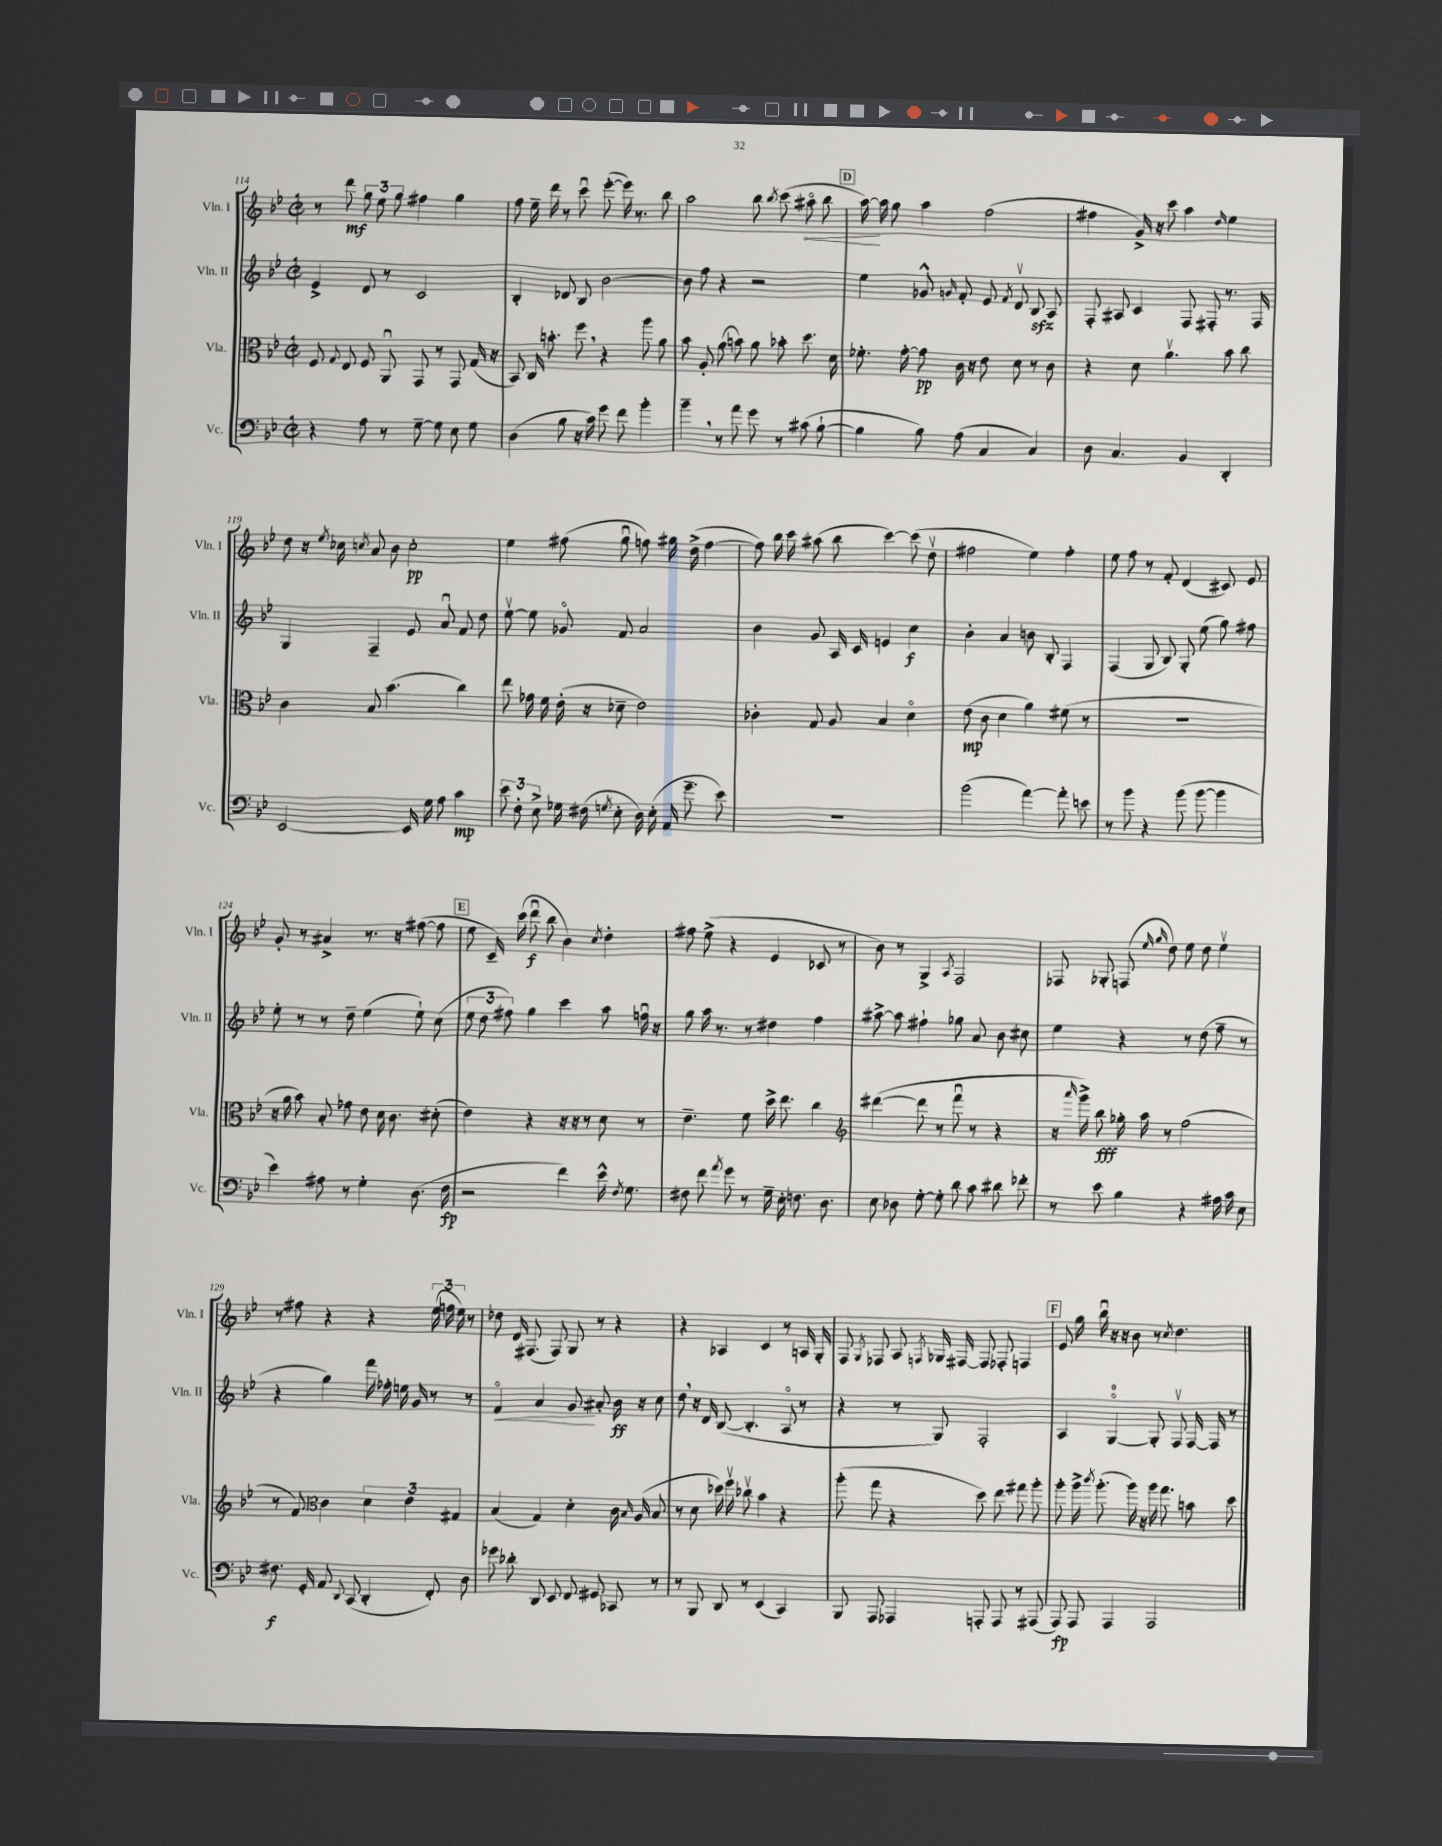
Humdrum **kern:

**kern	**kern	**kern	**kern
*staff4	*staff3	*staff2	*staff1
*clefF4	*clefC3	*clefG2	*clefG2
*k[b-e-]	*k[b-e-]	*k[b-e-]	*k[b-e-]
*M2/2	*M2/2	*M2/2	*M2/2
*met(c|)	*met(c|)	*met(c|)	*met(c|)
4r	8F	4e-^	8r
.	8qqG	.	.
.	8E-	.	8ddd
8A	8F	8d	12gg
.	.	.	12ee-
8r	8AAu	8r	.
.	.	.	12gg
[8G~	8GG	2c	4ff#
8G]	8r	.	.
8E-	8GG	.	4gg
8G	(16G	.	.
.	16r	.	.
=	=	=	=
(4D	8BB-)	4B-'	8ff
.	16C	.	16ee-~
.	8.b'	.	16ddd
8B-	.	8d-	8r
16r	8ff	8B-	8cccu
16c)	.	.	.
8g	4r	[2b-	([8eee-'
8f	.	.	16eee-])
.	.	.	8.r
4b-'	8aa	.	.
.	8a	.	8bb-
=	=	=	=
4b-~	8b-	8b-]	2aa
.	8A'	8ff	.
8r	(8a	4r	.
8a	8b)	.	.
8g	8a	2r	8bb-
.	.	.	8qbb-
8r	8b-'	.	(8ccc
(8c#	8.dd	.	8aa#o
[8B-`	.	.	8bb-
.	16d	.	.
=	=	=	=
4B-]	8.f-'	4ee-	[16aa)
.	.	.	16aa]
.	.	.	8gg
.	[16g'	.	.
8B-)	8g]	8g-^^	4aa
.	.	16qqg	.
(8A	16c	8f'	.
.	16r	.	.
4C	8e-	8e-	(2ff
.	.	8qf	.
.	8d	8dv	.
4C)	8r	8B-	.
.	8c	8A	.
=	=	=	=
8D	4r	8F'	4ff#
4.C	.	8A#	.
.	8d	4c	16g^)
.	.	.	16r
.	4.av	.	8ccc
4BB-	.	8F	4aa
.	.	8F#'	.
.	.	.	16qqdd
4DD'	8b-	8.r	4ee-
.	8cc	.	.
.	.	16F#	.
=	=	=	=
[2EE-	4c	4G	8dd
.	.	.	16r
.	.	.	8qee-
.	.	.	16cc-
.	.	.	8qcc
.	8B-	4F~	8a
.	(4.b-	.	8b-
16EE-]	.	8e-	2cc'
16G	.	.	.
8A	.	8au	.
4c	4cc)	8f	.
.	.	8dd	.
=	=	=	=
12e-	8ee-	[8ee-v	4ee-
12F'	.	.	.
.	16g-	8ee-]	.
12E-^	.	.	.
.	16f	.	.
16G-	(16e-'	8g-o	(8ff#
(16F#	16r	.	.
8qG	.	.	.
8E-'	8d-~	8f	8ggu
16D)	2e-)	2a	8ff)
(16E-'	.	.	.
16AA	.	.	16gg#
8.g~	.	.	(16dd^
.	.	.	[4ff
8e-)	.	.	.
=	=	=	=
1r	4c-'	4b-	8ff])
.	.	.	16bb-
.	.	.	16ccc
.	8G	8g	(8aa#
.	8A	16A	8bb-
.	.	16c	.
.	4B-	4e	[4ccc)
.	4do	4cc	(8ccc]
.	.	.	8ddv
=	=	=	=
(2b-	(8e-	4b-'	2ff#
.	8c	.	.
.	4d	4a	.
[4a)	4a)	8b	4ee-)
.	.	8B-'	.
8a']	(8f#	4F	4ff#'
8e	8r	.	.
=	=	=	=
8r	1r	(4F	8ee-
8b-	.	.	8ff
4r	.	8G	8r
.	.	8B-)	8f'
(8b-	.	8G'	(4d
[8b-	.	(8ee-	.
4b-]	.	8gg)	8c#)
.	.	8ff#	8e-
=	=	=	=
4e-)	16r	8ee-'	8g'
.	16a	.	.
.	8b-)	8r	8r
8A#	8B-'	8r	4a#^
8r	8g-	8dd~	.
4G'	8e-	(4ee-	8.r
.	16d	.	.
.	8.c	.	16r
(8.D	.	8ee-`)	([8ff#
.	(8d#'	(8cc	8ff#]
16F	.	.	.
=	=	=	=
2r	4e-)	12ee-	8ee-
.	.	12dd	.
.	.	.	16c~)
.	.	12ff#)	.
.	.	.	(16ccc
.	4r	4gg	8dddu
.	.	.	8bb-
4f)	16r	4ccc	4b-)
.	16r	.	.
.	8r	.	.
.	.	.	8qcc
16e-^^	8d	8aa	4dd'
8qF	.	.	.
8.G	.	.	.
.	8r	16ffu	.
.	.	16r	.
=	=	=	=
8F#	4.e-~	8gg	8ff#
8f	.	16aa	(8ee-^
.	.	8.r	.
8qa	.	.	.
8g	.	.	4r
8r	8f	8r	.
16G~	16dd^	4dd#	4e-
16E-'	8.ee-	.	.
8.F	.	.	.
.	4cc	4ff	8c-
8.D	.	.	.
.	.	.	8r
=	=	=	=
*	*clefG2	*	*
8E-	([4ddd#	[8aa#^	8b-)
8D-	.	8aa#]	8r
[8G'	8ddd#]	4ff#`	4G^
8G']	8r	.	.
.	.	.	8qA
8d	8fffu	8gg-	2F
8c	8r	8a	.
8d#	4r	8b-	.
8f-'	.	8cc#	.
=	=	=	=
8r	16r	4ee-	8F-
.	16qqaaa	.	.
.	16ggg^)	.	.
8e-	8bb-	.	8G-'
4B-	16gg-'	4r	(8F
.	16aa	.	.
.	.	.	16qqee-
.	.	.	16qqgg
.	8r	.	8dd)
4r	(2ff	8r	8ee-
.	.	(8dd	8dd
16A#	.	8ff~	4ee-v
16c	.	.	.
8E-	.	8r	.
=	=	=	=
8.F#	8r	4r	8r
.	8f)	.	8ff#
16GG'	.	.	.
*	*clefC3	*	*
8AA	4c	4gg)	4r
8qqDD	.	.	.
(8CC	.	.	.
4DD'	6d	16fff	4r
.	.	16ff-'	.
.	.	16ee	.
.	6e-	.	.
.	.	16g	.
8FF')	.	8r	(24ee-
.	.	.	24ff
.	6G#	.	24ee-)
8D	.	8r	8r
=	=	=	=
8g-	(4B-	4fo	8dd-
8d-'	.	.	16d
.	.	.	(8.F#
8DD	4G)	4a	.
8EE-	.	.	8F#)
8FF	4d'	8g	8G
8GG#	.	8a#'	8r
8CC-	16c	16b-	4r
.	16qqB-	.	.
.	(16A	16r	.
8r	8B-	8cc	.
=	=	=	=
8r	8r	8dd	4r
8BBB-	8d	16r	.
.	.	16d	.
8DD	16dd-)	([8B-	4A-
.	16ffv	.	.
8r	8cc-v	4.B-']	.
(4EE-	4b-	.	4c
4CC)	4r	8Ao	8r
.	.	8r	16A
.	.	.	16G'
=	=	=	=
8BBB-	(8aa'	4r	8F
.	.	.	8qG
8AAA	8gg	.	8F-
4AAA-	4r	8r	8A
.	.	.	8qF
.	.	8G)	16G-
.	.	.	[16F#
8AAA'	8dd)	2F'	8F#]
8AAA	8ee-	.	8F-'
8r	8gg#	.	4F
(8AAA#	8aa'	.	.
=	=	=	=
8AAA)	8aa'	4A	8e-
8AAA	16aa^	.	16gg
.	8qccc	.	.
.	(8.aa'	.	16bb-u
4AAA	.	[4Go	16r
.	.	.	16r
.	16aa)	.	8b-
.	16r	.	.
2AAA	16aa	8G']	8r
.	8.gg	.	.
.	.	.	8qcc
.	.	8Fv	4.dd
.	8b	[16F	.
.	.	16F]	.
.	8dd	8r	.
==	==	==	==
*-	*-	*-	*-
